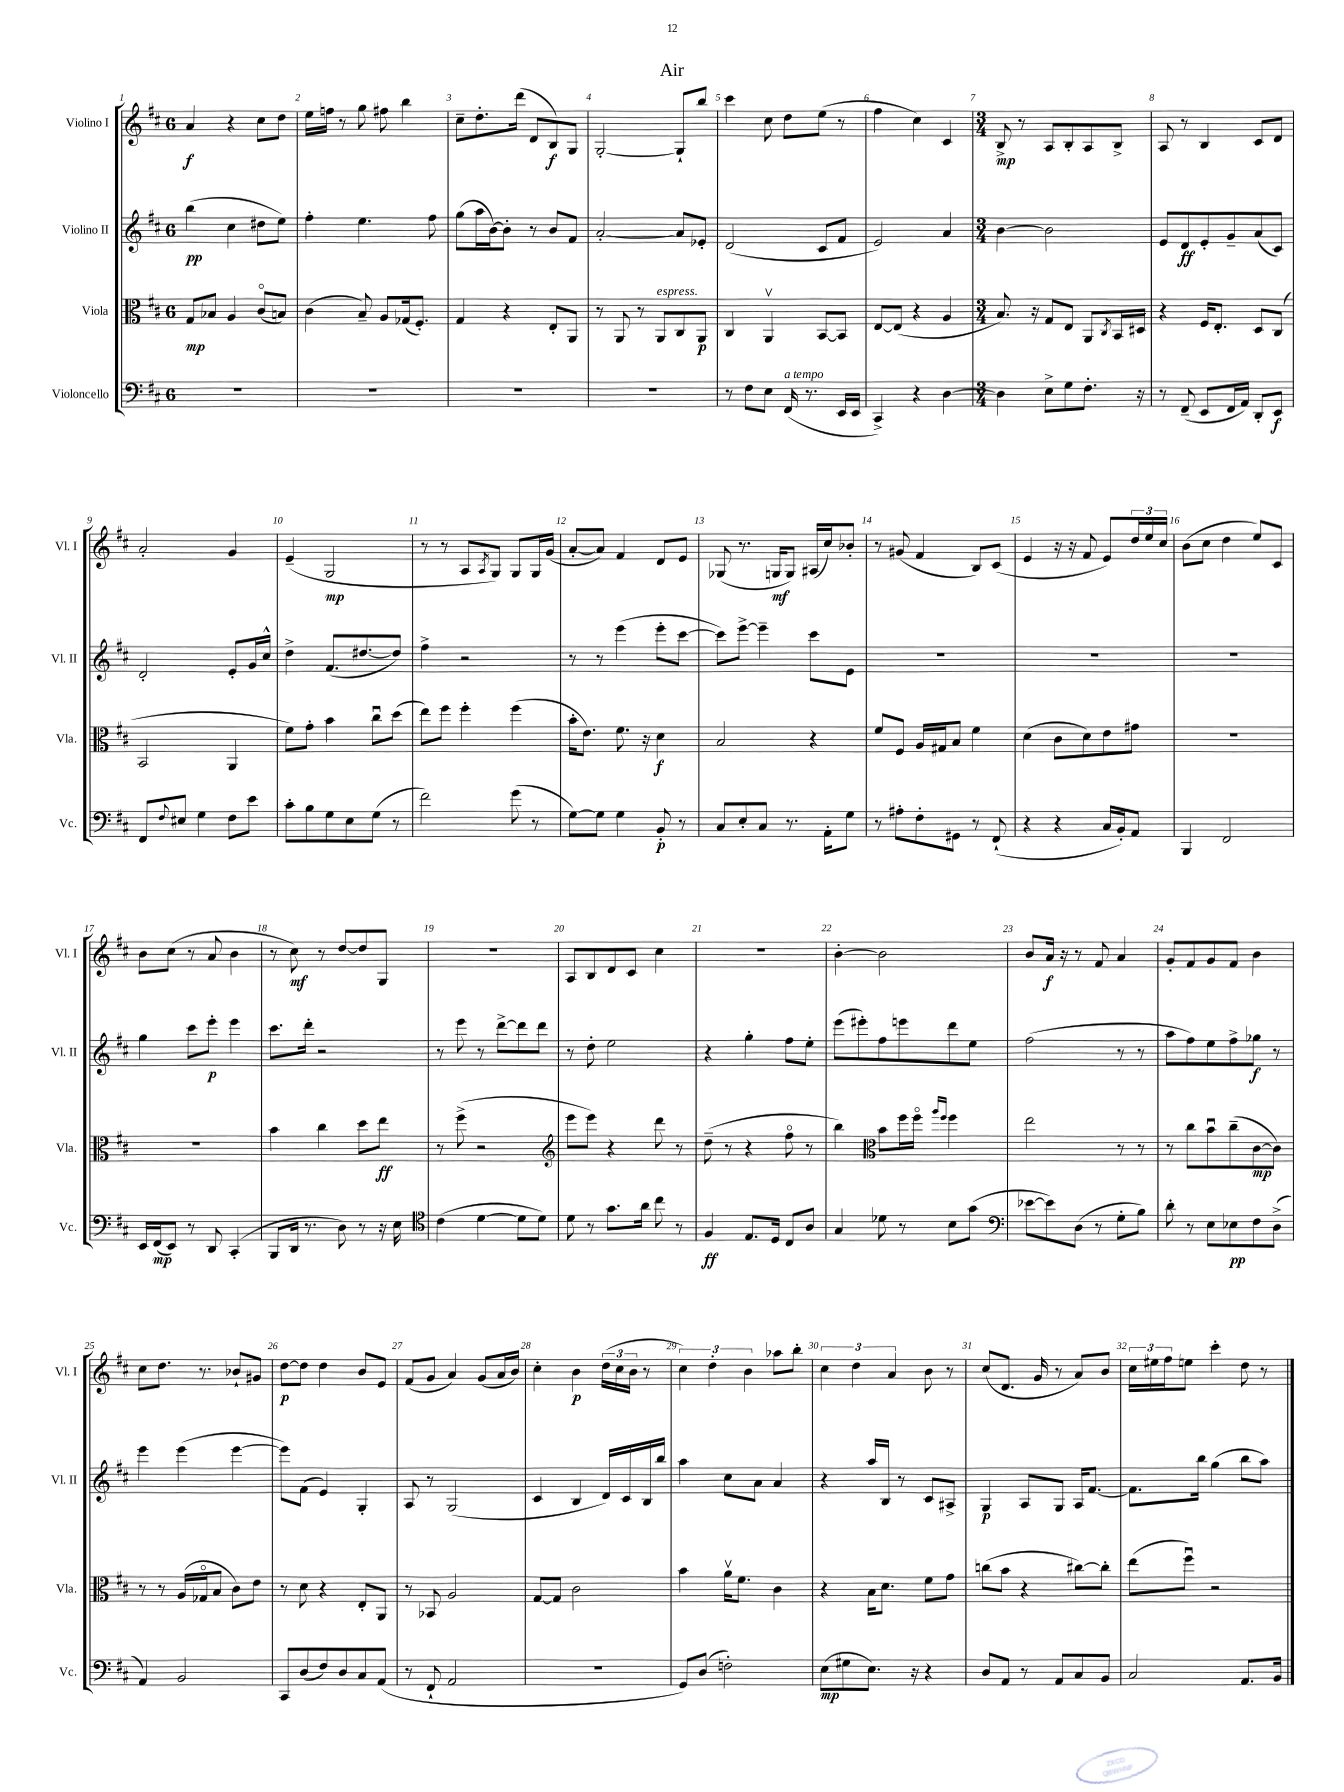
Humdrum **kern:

**kern	**dynam	**kern	**dynam	**kern	**dynam	**kern	**dynam
*part4	*part4	*part3	*part3	*part2	*part2	*part1	*part1
*staff4	*staff4	*staff3	*staff3	*staff2	*staff2	*staff1	*staff1
*I"Violoncello	*	*I"Viola	*	*I"Violino II	*	*I"Violino I	*
*I'Vc.	*	*I'Vla.	*	*I'Vl. II	*	*I'Vl. I	*
*clefF4	*	*clefC3	*	*clefG2	*	*clefG2	*
*k[f#c#]	*	*k[f#c#]	*	*k[f#c#]	*	*k[f#c#]	*
*M6/8	*	*M6/8	*	*M6/8	*	*M6/8	*
=1	=1	=1	=1	=1	=1	=1	=1
2.r	.	8G/L	mp	(4bb\	pp	4a/	f
.	.	8B-X/J	.	.	.	.	.
.	.	4A/	.	4cc#\	.	4r	.
.	.	(8c#/L	.	8dd#X\L	.	8cc#\L	.
.	.	8Bn/J)	.	8ee\J)	.	8dd\J	.
=2	=2	=2	=2	=2	=2	=2	=2
2.r	.	(4c#\	.	4ff#'\	.	16ee\LL	.
.	.	.	.	.	.	16ffn\JJ	.
.	.	.	.	.	.	8r	.
.	.	8B~/)	.	4.ee\	.	8gg\	.
.	.	8A/L	.	.	.	8ff#X\	.
.	.	(16G-X/k	.	.	.	4bb\	.
.	.	8.F#'/J)	.	.	.	.	.
.	.	.	.	8ff#\	.	.	.
=3	=3	=3	=3	=3	=3	=3	=3
2.r	.	4G/	.	(8gg\L	.	8cc#~\L	.
.	.	.	.	16aa\L	.	8.dd'\	.
.	.	.	.	[16b\J)	.	.	.
.	.	4r	.	8b'\J]	.	.	.
.	.	.	.	.	.	(16ddd\Jk	.
.	.	.	.	8r	.	8d/L	.
.	.	8E'/L	.	8b/L	.	8B/)	f
.	.	8AA/J	.	8f#/J	.	8G/J	.
=4	=4	=4	=4	=4	=4	=4	=4
2.r	.	8r	.	[2a'/	.	[2G'/	.
.	.	8AA/	.	.	.	.	.
.	.	8r	.	.	.	.	.
!	!	!LO:TX:a:i:t=espress.	!	!	!	!	!
.	.	8AA/L	.	.	.	.	.
.	.	8C#/	.	8a/L]	.	8G`/L]	.
.	.	8AA/J	p	8e-X'/J	.	8bb/J	.
=5	=5	=5	=5	=5	=5	=5	=5
8r	.	4C#/	.	(2d/	.	4ccc#\	.
8F#\L	.	.	.	.	.	.	.
8E\J	.	4AAv/	.	.	.	8cc#\	.
!LO:TX:a:i:t=a tempo	!	!	!	!	!	!	!
(16FF#/	.	.	.	.	.	8dd\L	.
8.r	.	.	.	.	.	.	.
.	.	[8BB/L	.	8c#/L	.	(8ee\J	.
16EE/LL	.	8BB/J]	.	8f#/J	.	8r	.
16EE/JJ	.	.	.	.	.	.	.
=6	=6	=6	=6	=6	=6	=6	=6
4CC#^/)	.	[8E/L	.	2e/)	.	4ff#\	.
.	.	(8E/J]	.	.	.	.	.
4r	.	4r	.	.	.	4cc#\)	.
[4D\	.	4A/	.	4a/	.	4c#/	.
=7	=7	=7	=7	=7	=7	=7	=7
*M3/4	*	*M3/4	*	*M3/4	*	*M3/4	*
4D\]	.	8.B/)	.	[4b\	.	8B^/	mp
.	.	.	.	.	.	8r	.
.	.	16r	.	.	.	.	.
8E^\L	.	8G/L	.	2b\]	.	8A/L	.
8G\	.	8E/J	.	.	.	8B'/	.
8.F#'\J	.	8AA/L	.	.	.	8A/	.
.	.	8qC#/	.	.	.	.	.
.	.	16BB/L	.	.	.	8B^/J	.
16r	.	16D#X/JJ	.	.	.	.	.
=8	=8	=8	=8	=8	=8	=8	=8
8r	.	4r	.	8e/L	.	8A/	.
(8FF#~/	.	.	.	8d/	ff	8r	.
8EE/L	.	16F#/KL	.	8e'/	.	4B/	.
.	.	8.E'/J	.	.	.	.	.
16FF#/L	.	.	.	8g~/	.	.	.
16AA/JJ)	.	.	.	.	.	.	.
8DD'/L	.	8D/L	.	(8a/	.	8c#/L	.
8EE/J	f	(8C#/J	.	8c#/J)	.	8d/J	.
!!LO:LB:g=z
=9	=9	=9	=9	=9	=9	=9	=9
8FF#/L	.	2BB/	.	2d'/	.	2a'/	.
8qqF#/	.	.	.	.	.	.	.
8E#X/J	.	.	.	.	.	.	.
4G\	.	.	.	.	.	.	.
8F#\L	.	4AA/	.	8e'/L	.	4g/	.
8e\J	.	.	.	16g/L	.	.	.
.	.	.	.	16cc#^^/JJ	.	.	.
=10	=10	=10	=10	=10	=10	=10	=10
8c#'\L	.	8f#\L)	.	4dd^\	.	(4e~/	.
8B\	.	8g'\J	.	.	.	.	.
8G\	.	4b\	.	(8.f#/L	.	2G/	mp
8E\	.	.	.	.	.	.	.
.	.	.	.	[8.dd#X/	.	.	.
(8G\J	.	8cc#u\L	.	.	.	.	.
8r	.	(8dd\J	.	8dd#/J])	.	.	.
=11	=11	=11	=11	=11	=11	=11	=11
2f#\)	.	8ee\L)	.	4ff#^\	.	8r	.
.	.	8ff#\J	.	.	.	8r	.
.	.	4ff#'\	.	2r	.	8A/L	.
.	.	.	.	.	.	8qA/	.
.	.	.	.	.	.	8G/J)	.
(8g\	.	(4ff#\	.	.	.	8G/L	.
8r	.	.	.	.	.	16G/L	.
.	.	.	.	.	.	(16g/JJ	.
=12	=12	=12	=12	=12	=12	=12	=12
[8G\L)	.	16b'\KL	.	8r	.	[8a'/L	.
.	.	8.e\J)	.	.	.	.	.
8G\J]	.	.	.	8r	.	8a/J])	.
4G\	.	8.f#\	.	(4eee\	.	4f#/	.
.	.	16r	.	.	.	.	.
8BB'/	p	4d\	f	8eee'\L	.	8d/L	.
8r	.	.	.	[8ccc#\J	.	8e/J	.
=13	=13	=13	=13	=13	=13	=13	=13
8C#/L	.	2B/	.	8ccc#\L])	.	(8G-X/	.
8E'/	.	.	.	[8eee^\J	.	8.r	.
8C#/J	.	.	.	4eee~\]	.	.	.
.	.	.	.	.	.	16Gn/KL	mf
8.r	.	.	.	.	.	8G/J)	.
.	.	4r	.	8ccc#\L	.	(16A#X/LL	.
16AA'\KL	.	.	.	.	.	16cc#/J)	.
8G\J	.	.	.	8e\J	.	8b-X'/J	.
=14	=14	=14	=14	=14	=14	=14	=14
8r	.	8f#/L	.	2.r	.	8r	.
8A#X'\L	.	8F#/J	.	.	.	(8g#X/	.
8F#'\	.	16A/LL	.	.	.	4f#/	.
.	.	16G#X/J	.	.	.	.	.
8GG#X\J	.	8B/J	.	.	.	.	.
8r	.	4f#\	.	.	.	8B/L)	.
(8FF#`/	.	.	.	.	.	(8c#/J	.
=15	=15	=15	=15	=15	=15	=15	=15
4r	.	(4d\	.	2.r	.	4e/	.
4r	.	8c#\L	.	.	.	16r	.
.	.	.	.	.	.	16r	.
.	.	8d\)	.	.	.	8f#/	.
16C#/LL	.	8e\	.	.	.	8e/L)	.
16BB'/J)	.	.	.	.	.	.	.
8AA/J	.	8g#X\J	.	.	.	24dd/L	.
.	.	.	.	.	.	24ee/	.
.	.	.	.	.	.	24cc#/JJ	.
=16	=16	=16	=16	=16	=16	=16	=16
4BBB/	.	2.r	.	2.r	.	(8b\L	.
.	.	.	.	.	.	8cc#\J	.
2FF#/	.	.	.	.	.	4dd\	.
.	.	.	.	.	.	8ee/L)	.
.	.	.	.	.	.	8c#/J	.
!!LO:LB:g=z
=17	=17	=17	=17	=17	=17	=17	=17
16EE/LL	.	2.r	.	4gg\	.	8b\L	.
(16FF#/J	mp	.	.	.	.	.	.
8EE/J)	.	.	.	.	.	(8cc#\J	.
8r	.	.	.	8ccc#\L	.	8r	.
8DD/	.	.	.	8eee'\J	p	8a/	.
(4CC#'/	.	.	.	4eee\	.	4b\	.
=18	=18	=18	=18	=18	=18	=18	=18
8BBB/L	.	4b\	.	8.ccc#\L	.	8r	.
16DD/Jk	.	.	.	.	.	8cc#\)	mf
8.r	.	.	.	16ddd'\Jk	.	.	.
.	.	4cc#\	.	2r	.	8r	.
8D\)	.	.	.	.	.	[8dd/L	.
8r	.	8dd\L	.	.	.	8dd/]	.
16r	.	8ee\J	ff	.	.	8G/J	.
16E\	.	.	.	.	.	.	.
=19	=19	=19	=19	=19	=19	=19	=19
*clefC4	*	*	*	*	*	*	*
(4c#\	.	8r	.	8r	.	2.r	.
.	.	(8ff#^\	.	8eee\	.	.	.
[4d\	.	2r	.	8r	.	.	.
.	.	.	.	[8ddd^\L	.	.	.
8d\L]	.	.	.	8ddd\]	.	.	.
8d\J)	.	.	.	8ddd\J	.	.	.
=20	=20	=20	=20	=20	=20	=20	=20
*	*	*clefG2	*	*	*	*	*
8d\	.	8eee\L	.	8r	.	8A/L	.
8r	.	8eee\J)	.	8dd'\	.	8B/	.
8.g\L	.	4r	.	2ee\	.	8d/	.
.	.	.	.	.	.	8c#/J	.
16a\Jk	.	.	.	.	.	.	.
8cc#\	.	8ddd\	.	.	.	4cc#\	.
8r	.	8r	.	.	.	.	.
=21	=21	=21	=21	=21	=21	=21	=21
4F#/	ff	(8dd~\	.	4r	.	2.r	.
.	.	8r	.	.	.	.	.
8.E/L	.	4r	.	4gg'\	.	.	.
16D/Jk	.	.	.	.	.	.	.
8C#/L	.	8ff#\	.	8ff#\L	.	.	.
8A/J	.	8r	.	8ee'\J	.	.	.
=22	=22	=22	=22	=22	=22	=22	=22
4G/	.	4bb\)	.	(8eee\L	.	[4b'\	.
.	.	.	.	8eee#X'\)	.	.	.
*	*	*clefC3	*	*	*	*	*
8d-X\	.	8b\L	.	8ff#\	.	2b\]	.
8r	.	16ff#\L	.	8eeen\	.	.	.
.	.	16ff#\JJ	.	.	.	.	.
.	.	16qqaa/LL	.	.	.	.	.
.	.	16qqff#/JJ	.	.	.	.	.
8B\L	.	4ff#\	.	8ddd\	.	.	.
(8g\J	.	.	.	8ee\J	.	.	.
=23	=23	=23	=23	=23	=23	=23	=23
*clefF4	*	*	*	*	*	*	*
[8e-X\L	.	2ee\	.	(2ff#\	.	8b/L	.
8e-\])	.	.	.	.	.	16a/Jk	f
.	.	.	.	.	.	16r	.
(8D\J	.	.	.	.	.	8r	.
8r	.	.	.	.	.	8f#/	.
8G'\L	.	8r	.	8r	.	4a/	.
8B\J)	.	8r	.	8r	.	.	.
=24	=24	=24	=24	=24	=24	=24	=24
8d'\	.	8r	.	8aa\L	.	8g'/L	.
8r	.	8cc#\L	.	8ff#\)	.	8f#/	.
8E\L	.	8bu\	.	8ee\	.	8g/	.
8E-X\	pp	(8cc#~\	.	8ff#^\	.	8f#/J	.
8F#\	.	[8c#\	mp	8gg-X\J	f	4b\	.
(8D^\J	.	8c#\J])	.	8r	.	.	.
!!LO:LB:g=z
=25	=25	=25	=25	=25	=25	=25	=25
4AA/)	.	8r	.	4eee\	.	8cc#\L	.
.	.	8r	.	.	.	8.dd\J	.
2BB/	.	(16A/LL	.	(4eee\	.	.	.
.	.	16G-X/J	.	.	.	8.r	.
.	.	8B/J	.	.	.	.	.
.	.	8c#\L)	.	[4eee\	.	8b-X`/L	.
.	.	8e\J	.	.	.	8g#X/J	.
=26	=26	=26	=26	=26	=26	=26	=26
8CC#/L	.	8r	.	8eee\L])	.	[8dd\L	p
(8D/	.	8d\	.	(8f#\J	.	8dd\J]	.
8F#/)	.	4r	.	4e/)	.	4dd\	.
8D/	.	.	.	.	.	.	.
8C#/	.	8E'/L	.	4G'/	.	8b/L	.
(8AA/J	.	8AA/J	.	.	.	8e/J	.
=27	=27	=27	=27	=27	=27	=27	=27
8r	.	8r	.	8A/	.	(8f#/L	.
8FF#`/	.	8BB-X/	.	8r	.	8g/J	.
2AA/	.	2A/	.	(2G/	.	4a/)	.
.	.	.	.	.	.	(8g/L	.
.	.	.	.	.	.	16a/L	.
.	.	.	.	.	.	16b/JJ)	.
=28	=28	=28	=28	=28	=28	=28	=28
2.r	.	[8G/L	.	4c#/	.	4cc#'\	.
.	.	8G/J]	.	.	.	.	.
.	.	2c#\	.	4B/	.	4b\	p
.	.	.	.	16d/LL)	.	(24dd\LL	.
.	.	.	.	.	.	24cc#\	.
.	.	.	.	16c#/	.	.	.
.	.	.	.	.	.	24b\JJ	.
.	.	.	.	16B/	.	8r	.
.	.	.	.	16bb/JJ	.	.	.
=29	=29	=29	=29	=29	=29	=29	=29
8GG/L)	.	4b\	.	4aa\	.	6cc#\)	.
(8D/J	.	.	.	.	.	.	.
.	.	.	.	.	.	6dd'\	.
2Fn'\)	.	16av\KL	.	8cc#\L	.	.	.
.	.	8.f#\J	.	.	.	.	.
.	.	.	.	.	.	6b\	.
.	.	.	.	8a\J	.	.	.
.	.	4c#\	.	4a/	.	8aa-X\L	.
.	.	.	.	.	.	8bb'\J	.
=30	=30	=30	=30	=30	=30	=30	=30
(8E\L	mp	4r	.	4r	.	6cc#\	.
8G#X\	.	.	.	.	.	.	.
.	.	.	.	.	.	6dd\	.
8.E\J)	.	16B\KL	.	16aa/LL	.	.	.
.	.	8.d\J	.	16B/JJ	.	.	.
.	.	.	.	.	.	6a/	.
.	.	.	.	8r	.	.	.
16r	.	.	.	.	.	.	.
4r	.	8f#\L	.	8c#/L	.	8b\	.
.	.	8g\J	.	8A#X^/J	.	8r	.
=31	=31	=31	=31	=31	=31	=31	=31
8D/L	.	(8ccn\L	.	4G/	p	(8cc#/L	.
8AA/J	.	8b\J	.	.	.	8.d/J	.
8r	.	4r	.	8A/L	.	.	.
.	.	.	.	.	.	16g/	.
8AA/L	.	.	.	8G/J	.	8r	.
8C#/	.	[8cc#X\L)	.	16A/KL	.	8a/L)	.
.	.	.	.	[8.f#/J	.	.	.
8BB/J	.	8cc#'\J]	.	.	.	8b/J	.
=32	=32	=32	=32	=32	=32	=32	=32
2C#/	.	(8ee\L	.	8.f#\L]	.	24cc#\LL	.
.	.	.	.	.	.	24ee#X\	.
.	.	.	.	.	.	24ff#\J	.
.	.	8ff#u\J)	.	.	.	8een\J	.
.	.	.	.	16bb\Jk	.	.	.
.	.	2r	.	(4gg\	.	4ccc#'\	.
8.AA/L	.	.	.	8bb\L	.	8dd\	.
.	.	.	.	8aa\J)	.	8r	.
16BB/Jk	.	.	.	.	.	.	.
==	==	==	==	==	==	==	==
*-	*-	*-	*-	*-	*-	*-	*-
